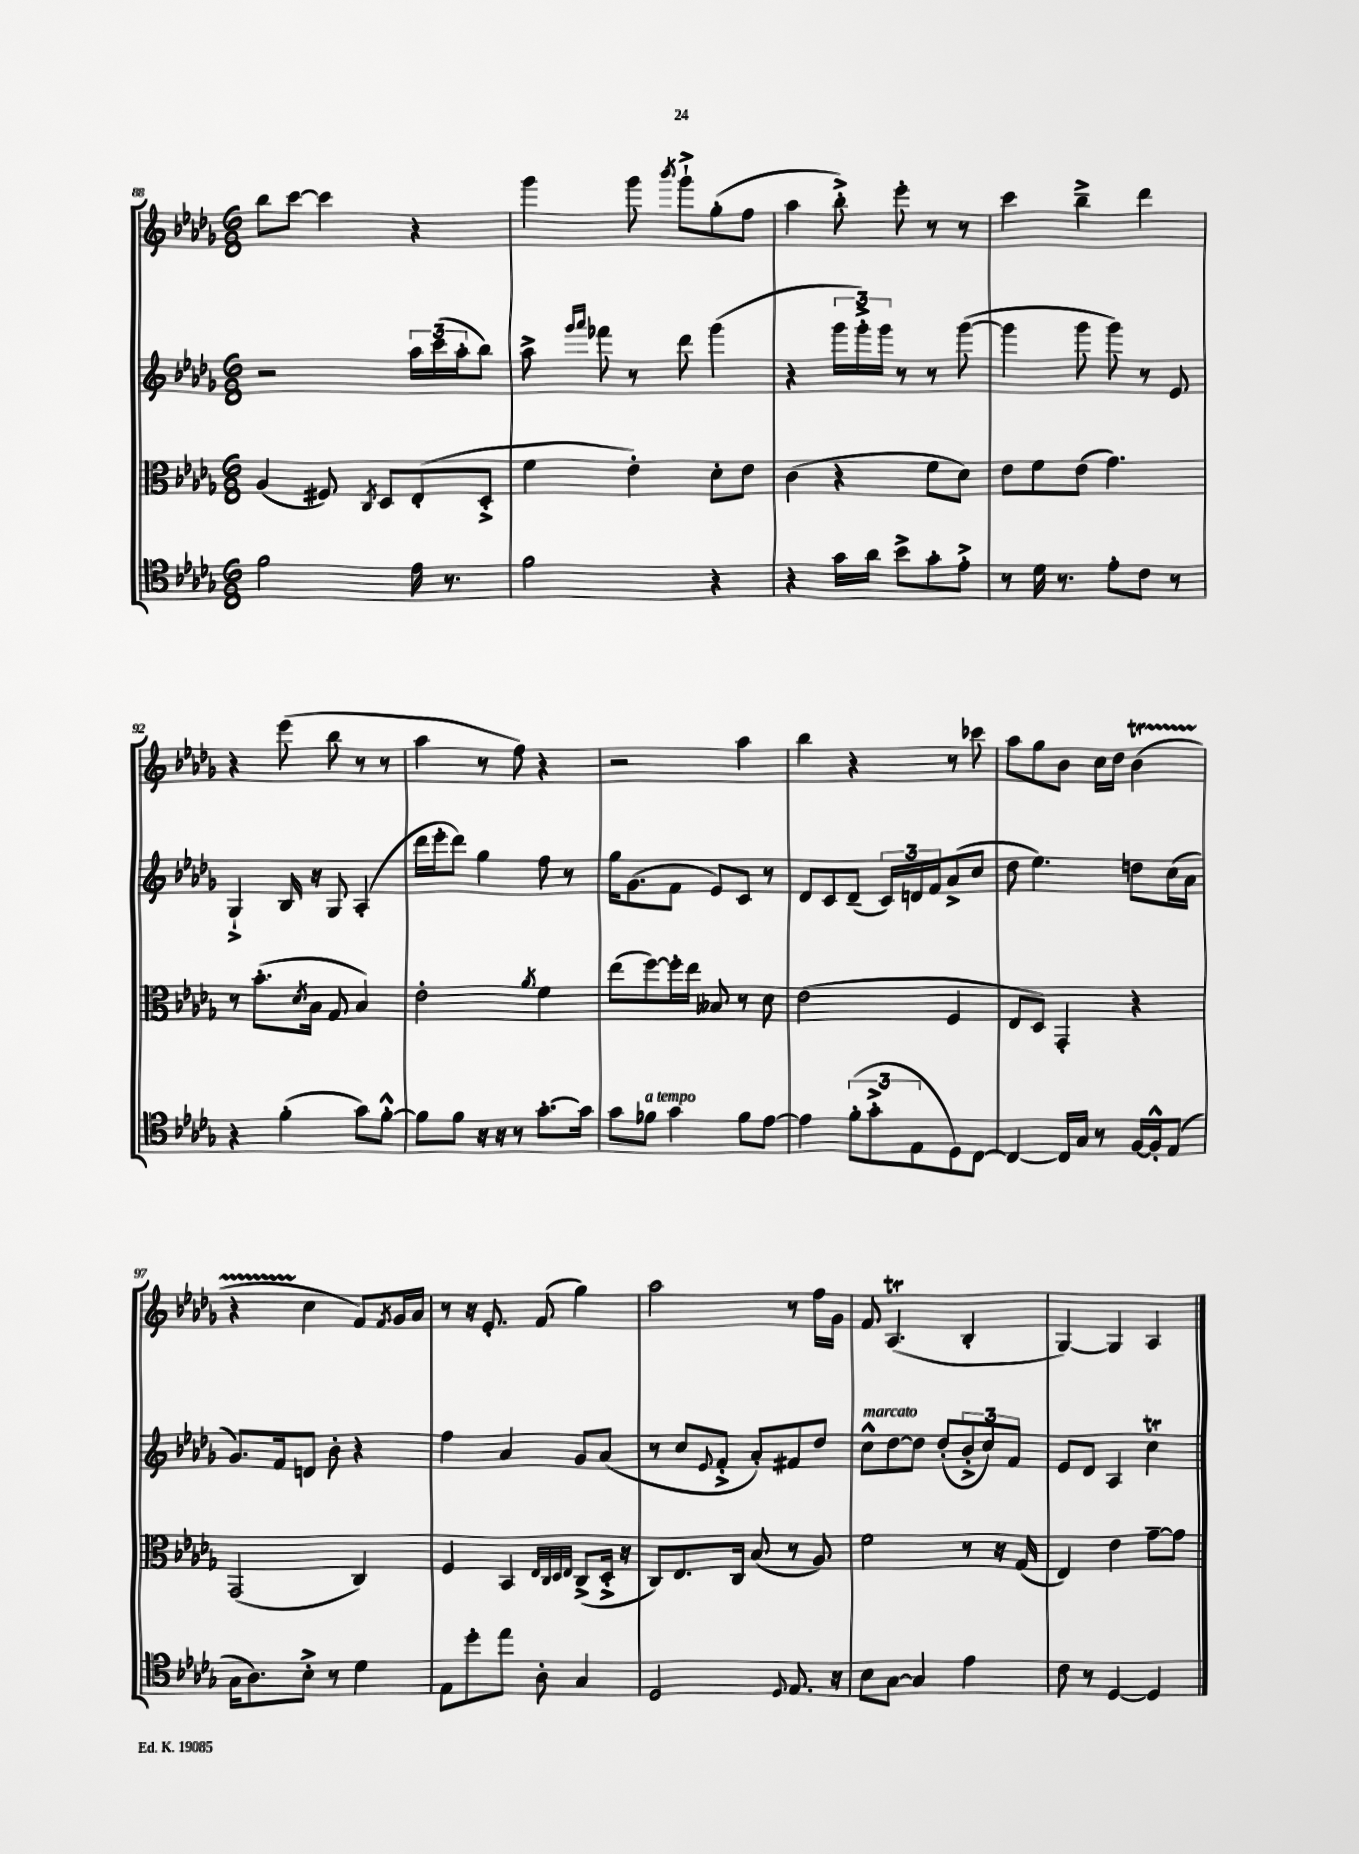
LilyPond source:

<<
\new StaffGroup <<
\new Staff = "s0" {
    \clef treble \key des \major \numericTimeSignature \time 6/8
    bes''8 c'''8~ c'''4 r4 |
    ges'''4 ges'''8 \acciaccatura { bes'''8 } ges'''8-!-> ges''8-.( f''8 |
    aes''4 bes''8-.->) ees'''8-. r8 r8 |
    c'''4 bes''4---> des'''4 |
    r4 ees'''8( bes''8 r8 r8 |
    aes''4 r8 f''8) r4 |
    r2 aes''4 |
    bes''4 r4 r8 ces'''8 |
    aes''8 ges''8 bes'8 c''16 des''16 bes'4\startTrillSpan( |
    r4 c''4\stopTrillSpan f'8) \acciaccatura { f'8 } ges'16 aes'16 |
    r8 r16 ees'8.-. f'8( ges''4) |
    aes''2 r8 f''16 ges'16 |
    f'8 aes4.\trill( bes4-. |
    ges4~) ges4 aes4 \bar "|." |
}
\new Staff = "s1" {
    \clef treble \key des \major \numericTimeSignature \time 6/8
    r2 \tuplet 3/2 { aes''16 c'''16( aes''16-. } bes''8) |
    aes''8-> \grace { ges'''16 aes'''16 } fes'''8 r8 des'''8 ges'''4( |
    r4 \tuplet 3/2 { ges'''16 ges'''16-.->) ges'''16 } r8 r8 ges'''8~( |
    ges'''4 ges'''8 ges'''8) r8 ees'8 |
    ges4-!-> bes16 r16 ges8 aes4-.( |
    des'''16 ees'''16-. des'''8) ges''4 f''8 r8 |
    ges''16 ges'8.( f'8 ees'8) c'8 r8 |
    des'8 c'8 des'8--( \tuplet 3/2 { c'16) d'16 f'16 } aes'8->( c''8 |
    des''8 ees''4.) d''8 c''16( aes'16 |
    ges'8.) f'16 d'8 bes'8-. r4 |
    f''4 aes'4 ges'8 aes'8( |
    r8 c''8 \appoggiatura { ees'8 } f'8-.-> aes'8-.) fis'8 des''8 |
    c''8-^^\markup { \italic "marcato" } des''8~ des''8 des''8-.( \tuplet 3/2 { bes'8-.-> c''8) f'8 } |
    ees'8 des'8 aes4 c''4\trill \bar "|." |
}
\new Staff = "s2" {
    \clef alto \key des \major \numericTimeSignature \time 6/8
    aes4( fis8) \acciaccatura { c8 } des8 ees8-.( des8-.-> |
    f'4 ees'4-.) des'8-. ees'8 |
    c'4( r4 f'8 des'8) |
    ees'8 f'8 ees'8( ges'4.) |
    r8 bes'8.-.( \acciaccatura { des'8 } bes16 ges8 bes4) |
    ees'2-. \acciaccatura { aes'8 } f'4 |
    ees''8( f''8~) f''16-. ees''16 beses8 r8 des'8 |
    ees'2( f4 |
    ees8 des8) ges,4-. r4 |
    ges,2( c4) |
    f4 bes,4 \grace { ees32 c32 des32 ees32 } c8->( des16-.-> r16 |
    c8) ees8. c16 bes8( r8 aes8) |
    f'2 r8 r16 ges16( |
    ees4) ees'4 ges'8~-- ges'8 \bar "|." |
}
\new Staff = "s3" {
    \clef tenor \key des \major \numericTimeSignature \time 6/8
    f'2 ees'16 r8. |
    f'2 r4 |
    r4 ges'16 aes'16 bes'8-> ges'8-. ees'8-.-> |
    r8 des'16 r8. ees'8-. c'8 r8 |
    r4 f'4-.( ges'8) f'8~-.-^ |
    f'8 f'8 r16 r16 r8 ges'8.~-. ges'16 |
    ges'8 fes'8^\markup { \italic "a tempo" } ges'4 fes'8 ees'8~ |
    ees'4 \tuplet 3/2 { f'8-.( ges'8-.-> ees8 } des8) c8~ |
    c4~ c16 ges16 r8 f16~ f16-.-^ ees8( |
    ges16 aes8.) bes8-.-> r8 des'4 |
    ees8 des''8-. ees''8 aes8-. ges4 |
    des2 \appoggiatura { des8 } ees8. r16 |
    bes8 ges8~ ges4 ees'4 |
    c'8 r8 des4~ des4 \bar "|." |
}
>>
>>
\layout { \context { \Score currentBarNumber = #88 } }
